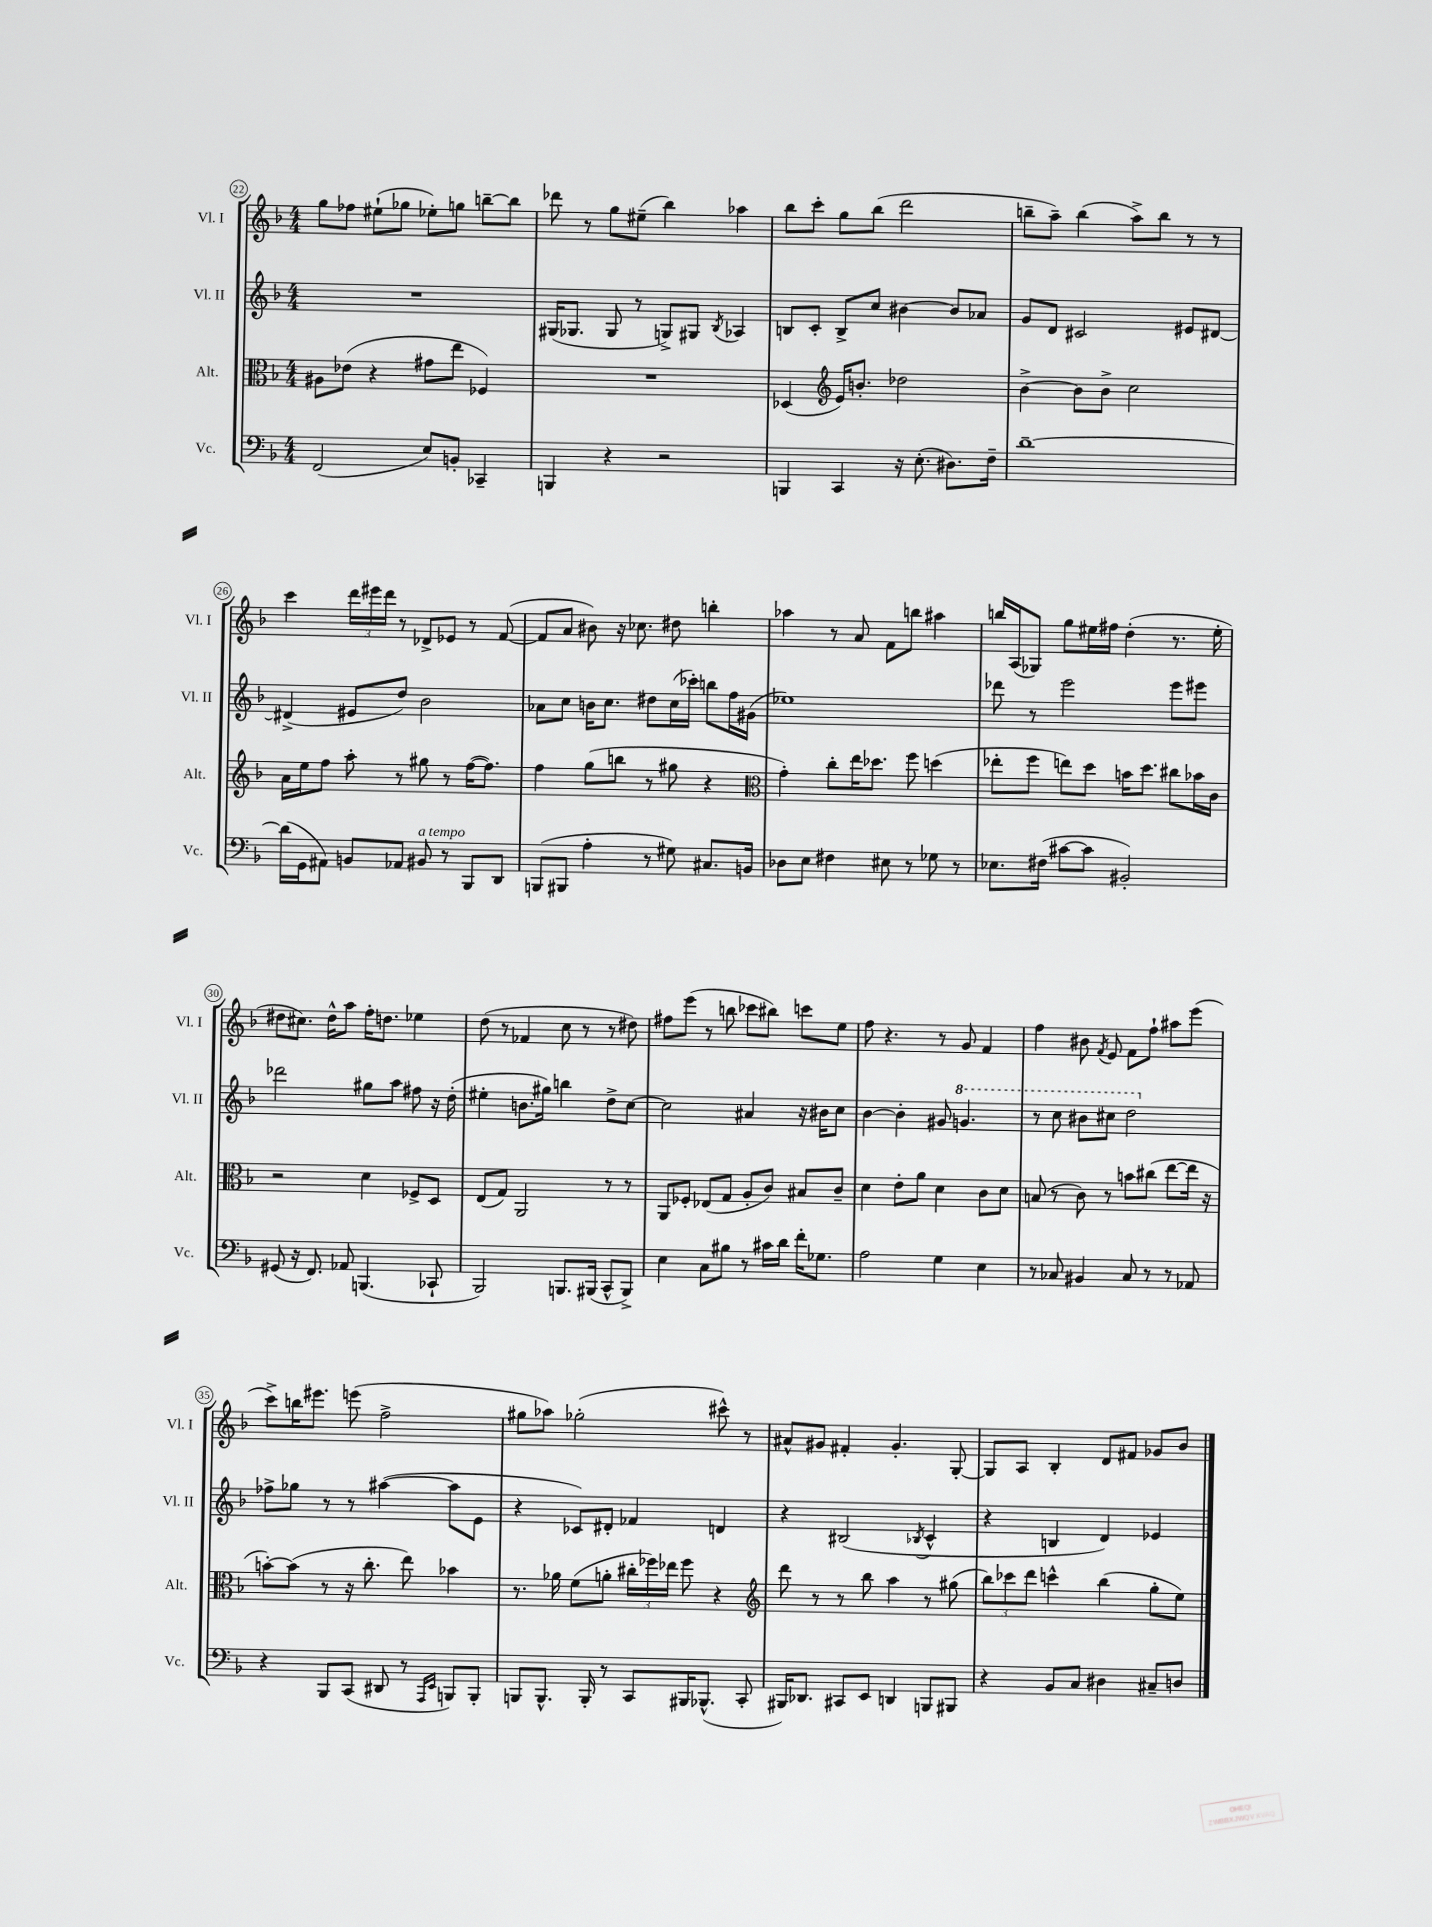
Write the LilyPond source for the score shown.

<<
\new StaffGroup <<
\new Staff = "s0" \with { instrumentName = "Vl. I" shortInstrumentName = "Vl. I" } {
    \clef treble \key f \major \numericTimeSignature \time 4/4
    \autoBeamOff g''8[ fes''8] eis''8[-!( ges''8] ees''8[-.) g''8] b''8[~-- b''8] |
    des'''8 r8 g''8[ eis''8]--( bes''4) aes''4 |
    bes''8[ c'''8]-. g''8[ bes''8]( d'''2 |
    b''8[-- a''8]--) b''4( a''8[->) b''8] r8 r8 |
    c'''4 \tuplet 3/2 { d'''16[ eis'''16 d'''16] } r8 des'8[-> ees'8] r8 f'8~( |
    f'8[ a'8] bis'8) r16 ces''8. dis''8 b''4-. |
    aes''4 r8 a'8 f'8[ b''8] ais''4 |
    b''16[ a16( ges8]) g''8[ eis''16 fis''16] d''4-.( r8. eis''16-. |
    dis''8[ cis''8.]) dis''16[-^ a''8] f''16[-. d''8.] ees''4 |
    d''8( r8 fes'4 c''8 r8 r8 dis''8) |
    fis''8[ e'''8]( r8 b''8 ces'''8[ bis''8]) c'''8[ e''8] |
    f''8 r4. r8 g'8 f'4 |
    f''4 bis'8 \acciaccatura { f'8 } e'8 f'8[ f''8]-! ais''8[ e'''8]( |
    c'''8[->) b''16 eis'''8.] e'''8( f''2-> |
    gis''8[ aes''8]) ges''2-.( cis'''8-^) r8 |
    ais'8[-^ gis'8] fis'4-. gis'4.-. g8~-. |
    g8[ a8] bes4-. d'8[ fis'8] ges'8[ bes'8] \bar "|." |
}
\new Staff = "s1" \with { instrumentName = "Vl. II" shortInstrumentName = "Vl. II" } {
    \clef treble \key f \major \numericTimeSignature \time 4/4
    \autoBeamOff R1 |
    gis16[( ges8.] ges8 r8 g8[->) gis8] \acciaccatura { bes8 } aes4 |
    b8[ c'8]-. b8[-> c''8] bis'4~ bis'8[ aes'8] |
    g'8[ d'8] cis'2 eis'8[ dis'8]~ |
    dis'4->( eis'8[ d''8]) bes'2 |
    aes'8[ c''8] b'16[ c''8.] dis''8[ c''16( ces'''16]-.) b''8[ f''16 gis'16]( |
    ees''1) |
    des'''8 r8 e'''2 e'''8[ eis'''8] |
    des'''2 gis''8[ a''8] fis''8 r16 d''16-.( |
    eis''4-. b'8.[ gis''16]) b''4 d''8[-> c''8]~ |
    c''2 ais'4 r16 bis'16[ c''8] |
    bes'4~ bes'4-. gis'8 \ottava #1 g''!4. |
    r8 c'''8 bis''8[ cis'''8] d'''2 \ottava #0 |
    fes''8[-> ges''8] r8 r8 ais''4~( ais''8[ e'8] |
    r4 ces'8[) dis'8]-. fes'4 d'4 |
    r4 bis2( \acciaccatura { bes8 } c'4-^ |
    r4 b4 d'4) ees'4 \bar "|." |
}
\new Staff = "s2" \with { instrumentName = "Alt." shortInstrumentName = "Alt." } {
    \clef alto \key f \major \numericTimeSignature \time 4/4
    \autoBeamOff ais8[ ees'8]( r4 gis'8[ e''8] fes4) |
    R1 |
    des4( \clef treble e'16[) b'8.]-. des''2 |
    bes'4~-> bes'8[ bes'8]-> c''2 |
    a'16[ e''16 f''8] a''8-. r8 gis''8 r8 f''16[~( f''8.]) |
    f''4 g''8[( b''8] r8 gis''8 r4 |
    \clef alto g'4-.) c''8[-. e''16 des''8.] f''8 d''4( |
    ees''8[-. f''8] e''8[) d''8] b'16[ d''8.] cis''8[ bes'16 c'16] |
    r2 d'4 fes8[-> d8] |
    e8[( g8]) a,2 r8 r8 |
    a,8[ fes8]-. ees8[( g8] a8[-. c'8]) bis8[ c'8]-- |
    d'4 e'8[-. a'8] d'4 c'8[ d'8] |
    b8( r8 c'8) r8 b'8[ cis''8]( e''8[~ e''16] r16 |
    b'8[~-.) b'8]( r8 r16 c''8.-. e''8) bes'4 |
    r8. aes'16 f'8[( a'8]-. \tuplet 3/2 { cis''16[-. fes''16) ees''16] } fes''8 r4 |
    \clef treble d'''8 r8 r8 bes''8 a''4 r8 gis''8( |
    \tuplet 3/2 { bes''8[) ces'''8 d'''8] } c'''4-^ bes''4( g''8[-. e''8]) \bar "|." |
}
\new Staff = "s3" \with { instrumentName = "Vc." shortInstrumentName = "Vc." } {
    \clef bass \key f \major \numericTimeSignature \time 4/4
    \autoBeamOff f,2( e8[) b,8]-. ces,4-- |
    b,,4 r4 r2 |
    b,,4 c,4 r16 e8.-.( dis8.[) f16]-- |
    d'1~-- |
    d'16[( g,16 ais,8]) b,8[ aes,8] bis,8^\markup { \italic "a tempo" } r8 bes,,8[ d,8] |
    b,,8[( bis,,8] a4-. r8 gis8) cis8.[ b,16] |
    des8[ e8] fis4 eis8 r8 ges8 r8 |
    ees8.[ fis16]( cis'8[~ cis'8] bis,2-.) |
    gis,8( r16 f,8.) aes,8 b,,4.( ces,8-! |
    bes,,2) b,,8.[ bis,,16]( c,8[-^ bis,,8]->) |
    e4 c8[ bis8] r8 cis'16[ d'16] f'16[-. ges8.] |
    a2 g4 e4 |
    r8 ces8 bis,4 ces8 r8 r8 aes,8 |
    r4 bes,,8[ c,8]( dis,8 r8 \grace { a,,16[ e,16] } b,,8[) b,,8]-. |
    b,,8[ b,,8.]-^ b,,16-. r8 c,8[ bis,,16 bes,,8.]-^( c,8-. |
    bis,,16[) des,8.] cis,8[ e,8] d,4 b,,8[ bis,,8] |
    r4 bes,8[ c8] dis4 cis8[-- d8] \bar "|." |
}
>>
>>
\layout { \context { \Score currentBarNumber = #22 \override BarNumber.stencil = #(make-stencil-circler 0.1 0.3 ly:text-interface::print) } }
